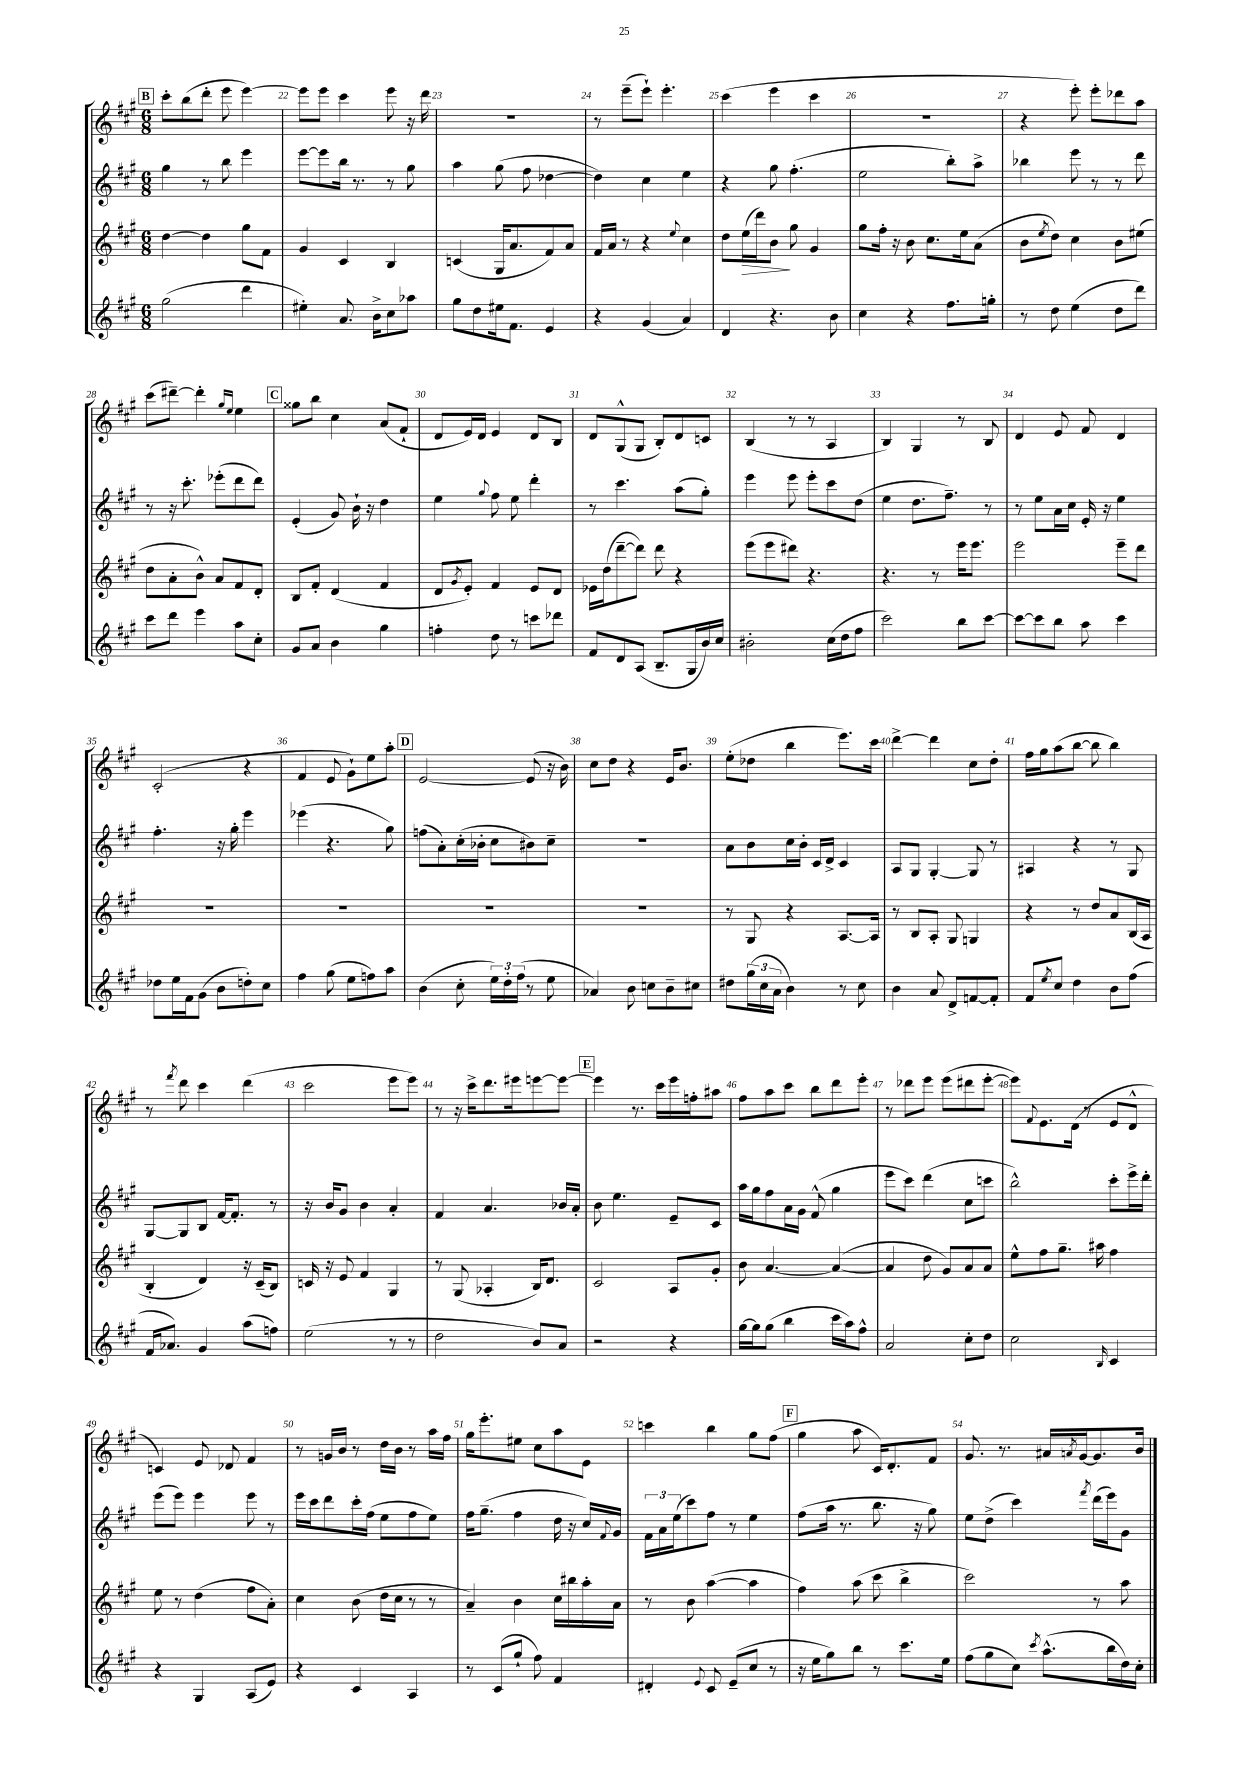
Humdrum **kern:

**kern	**kern	**kern	**kern
*staff4	*staff3	*staff2	*staff1
*clefG2	*clefG2	*clefG2	*clefG2
*k[f#c#g#]	*k[f#c#g#]	*k[f#c#g#]	*k[f#c#g#]
*M6/8	*M6/8	*M6/8	*M6/8
(2gg#	[4dd	4gg#	8ccc#'
.	.	.	(8bb
.	4dd]	8r	8ddd'
.	.	8bb	8eee
4ddd	8gg#	4eee	[4eee)
.	8f#	.	.
=	=	=	=
4ee#')	4g#	[8eee	8eee]
.	.	8eee]	8eee
8.a	4c#	16bb	4ccc#
.	.	8.r	.
16b^	.	.	.
8cc#	4B	8r	8eee
8aa-	.	8gg#	16r
.	.	.	16ddd
=	=	=	=
8gg#	(4c	4aa	2.r
8dd	.	.	.
16ee#	16G#	(8gg#	.
8.f#	8.a	.	.
.	.	8ff#	.
4e	8f#)	[4dd-	.
.	8a	.	.
=	=	=	=
4r	16f#	4dd-])	8r
.	16a	.	.
.	8r	.	(8eee~
(4g#	4r	4cc#	8eee`)
.	.	.	4.eee'
.	8qqee	.	.
4a)	4cc#	4ee	.
=	=	=	=
4d	8dd	4r	(4ccc#
.	(16ee	.	.
.	16ddd)	.	.
4.r	8b	8gg#	4eee
.	8gg#	(4.ff#'	.
.	4g#	.	4ccc#
8b	.	.	.
=	=	=	=
4cc#	8gg#	2ee	2.r
.	16ff#'	.	.
.	16r	.	.
4r	8b	.	.
.	8.cc#	.	.
8.ff#	.	8bb')	.
.	16ee	.	.
.	(8a	8aa^	.
16gg'	.	.	.
=	=	=	=
8r	8b	4bb-	4r
.	8qee	.	.
8dd	8dd)	.	.
(4ee	4cc#	8eee	8eee')
.	.	8r	8eee'
8dd	8b	8r	8ddd-
8ddd)	(8ee#	8ddd	8aa
=	=	=	=
8ccc#	8dd	8r	(8ccc#
8ddd	8a'	16r	[8ddd#~)
.	.	8.ccc#'	.
4eee	8b^^)	.	4ddd#']
.	8a	(8eee-'	.
.	.	.	16qqgg#
.	.	.	16qqee
8aa	8f#	8ddd	4ee
8cc#'	8d'	8ddd)	.
=	=	=	=
8g#	8B	(4e'	8gg##
8a	8f#'	.	8bb
4b	(4d	8g#)	4cc#
.	.	16b`	.
.	.	16r	.
4gg#	4f#	4dd	(8a
.	.	.	8f#`
=	=	=	=
4ff'	8d	4ee	8d
.	8qg#	.	.
.	8e')	.	16e)
.	.	.	16d
.	.	8qqgg#	.
8dd	4f#	8ff#	4e
8r	.	8ee	.
8ccc	8e	4ddd'	8d
8ddd-	8d	.	8B
=	=	=	=
8f#	16e-	8r	8d
.	(16dd	.	.
8d	[8ddd~	4.ccc#	(8G#^^
(8A	8ddd])	.	8G#
8.B~	8ddd	.	8B')
.	4r	(8aa	8d
16G#	.	.	.
16b)	.	8gg#')	8c
16cc#	.	.	.
=	=	=	=
2b#'	(8eee	4eee	(4B
.	8eee	.	.
.	8ddd#)	8eee	8r
.	4.r	8eee'	8r
(16cc#	.	8ccc#	4A
16dd	.	.	.
8ff#	.	(8dd	.
=	=	=	=
2ccc#)	4.r	4ee	4B)
.	.	8.dd	4G#
.	8r	.	.
.	.	8.ff#~)	.
8bb	16eee	.	8r
.	8.eee	.	.
[8ccc#	.	8r	8B
=	=	=	=
8ccc#_	2eee	8r	4d
8ccc#]	.	8ee	.
8bb	.	16a	8e
.	.	16cc#	.
8aa	.	16e'	8f#
.	.	16r	.
4ccc#	8eee~	4ee	4d
.	8ddd	.	.
=	=	=	=
8dd-	2.r	4.ff#'	(2c#'
16ee	.	.	.
16f#	.	.	.
(8g#	.	.	.
8b	.	16r	.
.	.	16gg#'	.
8dd')	.	4eee	4r
8cc#	.	.	.
=	=	=	=
4ff#	2.r	(4eee-	4f#
(8gg#	.	4.r	8e
8ee	.	.	8g#`)
8ff)	.	.	8ee
8aa	.	8gg#)	8aa'
=	=	=	=
(4b	2.r	(8ff	[2e
.	.	8a')	.
8cc#'	.	(16cc#'	.
.	.	16b-'	.
24ee)	.	8cc#	.
24dd'	.	.	.
(24ff#	.	.	.
8r	.	8b#)	(8e]
8ee	.	8cc#~	16r
.	.	.	16b)
=	=	=	=
4a-)	2.r	2.r	8cc#
.	.	.	8dd
8b	.	.	4r
8cc	.	.	.
8b~	.	.	16e
.	.	.	8.b
8cc#	.	.	.
=	=	=	=
8dd#	8r	8a	(8ee'
(24gg#	8G#	8b	8dd-
24cc#	.	.	.
24a	.	.	.
4b)	4r	16cc#	4bb
.	.	16b'	.
.	.	16c#	.
.	.	16d^	.
8r	[8.A	4c#	8.eee)
8cc#	.	.	.
.	16A]	.	16ccc#
=	=	=	=
4b	8r	8A	[4ddd^
.	8B	8G#	.
8a	8A'	[4G#'	4ddd]
8d^	8G#	.	.
[8f	4G	8G#]	8cc#
8f']	.	8r	8dd'
=	=	=	=
8f#	4r	4A#	16ff#
.	.	.	16gg#
8qee	.	.	.
8cc#	.	.	(8aa
4dd	8r	4r	[8bb
.	8dd	.	8bb]
8b	8a	8r	4bb)
(8ff#	(16B	8G#	.
.	16A	.	.
=	=	=	=
16f#	4B'	[8G#	8r
8.a-)	.	.	.
.	.	.	8qfff#
.	.	8G#]	8ddd
4g#	4d)	8B	4ccc#
.	.	[16f#	.
.	.	8.f#']	.
(8aa	16r	.	(4ddd
.	(16c#~	.	.
8ff)	8B)	8r	.
=	=	=	=
(2ee	16c	16r	2ccc#
.	16r	16b	.
.	8e	8g#	.
.	4f#	4b	.
8r	4G#	4a'	8eee
8r	.	.	8eee)
=	=	=	=
2dd	8r	4f#	8r
.	(8G#	.	16r
.	.	.	16ccc#^
.	4A-'	4.a	8.ddd
.	.	.	16eee#
8b)	16B)	.	[8eee
.	8.d	.	.
8a	.	16b-	8eee_
.	.	16a'	.
=	=	=	=
2r	2c#	8b	4eee]
.	.	4.ee	.
.	.	.	8.r
.	.	.	16ccc#
4r	8A	8e~	16eee
.	.	.	16ff'
.	8g#'	8c#	8aa#
=	=	=	=
[16gg#	8b	16aa	8ff#
16gg#]	.	16gg#	.
(8gg#	[4.a	8ff#	8aa
4bb	.	16a	8ccc#
.	.	16g#	.
.	.	(8f#^^	8bb
16ccc#	(4a_	4gg#	8ddd
16aa)	.	.	.
8ff#^^	.	.	8eee'
=	=	=	=
2a	4a]	8eee	8r
.	.	8ccc#)	8ddd-
.	8dd	(4ddd	8eee
.	8g#)	.	(8eee
8cc#'	8a	8cc#	8ddd#
8dd	8a	8ccc	[8eee'
=	=	=	=
2cc#	8ee^^	2bb^^)	8eee])
.	.	.	8qqf#
.	8ff#	.	8.e
.	8.gg#~	.	.
.	.	.	(16d
.	.	.	8r
.	16aa#	.	.
16qqB	.	.	.
4c#	4ff#	8ccc#'	8e
.	.	16eee^	8d^^
.	.	16ddd'	.
=	=	=	=
4r	8ee	(8eee	4c)
.	8r	8eee)	.
4G#	(4dd	4eee	8e
.	.	.	8d-
(8A	8ff#	8eee	4f#
8e)	8a')	8r	.
=	=	=	=
4r	4cc#	16eee	8r
.	.	16ccc#	.
.	.	8ddd	16g
.	.	.	16b
4c#	(8b	16ccc#'	8r
.	.	(16ff#	.
.	16dd	8ee	16dd
.	16cc#	.	16b
4A	8r	8ff#	8r
.	8r	8ee)	16aa
.	.	.	16ff#
=	=	=	=
8r	4a~)	16ff#	16gg#
.	.	(8.gg#~	8.eee'
(8c#	.	.	.
8gg#`	4b	4ff#	8ee#
8ff#)	.	.	8cc#
4f#	16cc#	16dd	8aa
.	16bb#	16r	.
.	16aa'	16cc#)	8e
.	.	8qqf#	.
.	16a	16g#	.
=	=	=	=
4d#'	8r	24f#	4ccc
.	.	24a	.
.	.	(24ee	.
.	8b	8ccc#)	.
8qqe	.	.	.
8c#	([4aa	8ff#	4bb
(8e~	.	8r	.
8cc#	4aa]	4ee	8gg#
8r	.	.	(8ff#
=	=	=	=
16r	4ff#)	(8ff#	4gg#
16ee	.	.	.
8gg#)	.	16aa	.
.	.	8.r	.
8bb	(8aa	.	8aa
8r	8ccc#	8.bb	16c#)
.	.	.	8.d'
8.ccc#	4bb^	.	.
.	.	16r	.
.	.	8gg#)	8f#
16ee	.	.	.
=	=	=	=
(8ff#	2ccc#)	8ee	8.g#
8gg#	.	(8dd^	.
.	.	.	8.r
8cc#)	.	4ccc#)	.
8qccc#	.	.	.
(8.aa^^	.	.	16a#
.	.	.	8qa
.	.	.	[16g#
.	.	8qfff#	.
.	8r	(16ddd	8.g#]
16bb	.	16eee)	.
16dd)	8aa	8g#	.
16cc#'	.	.	16b
==	==	==	==
*-	*-	*-	*-
